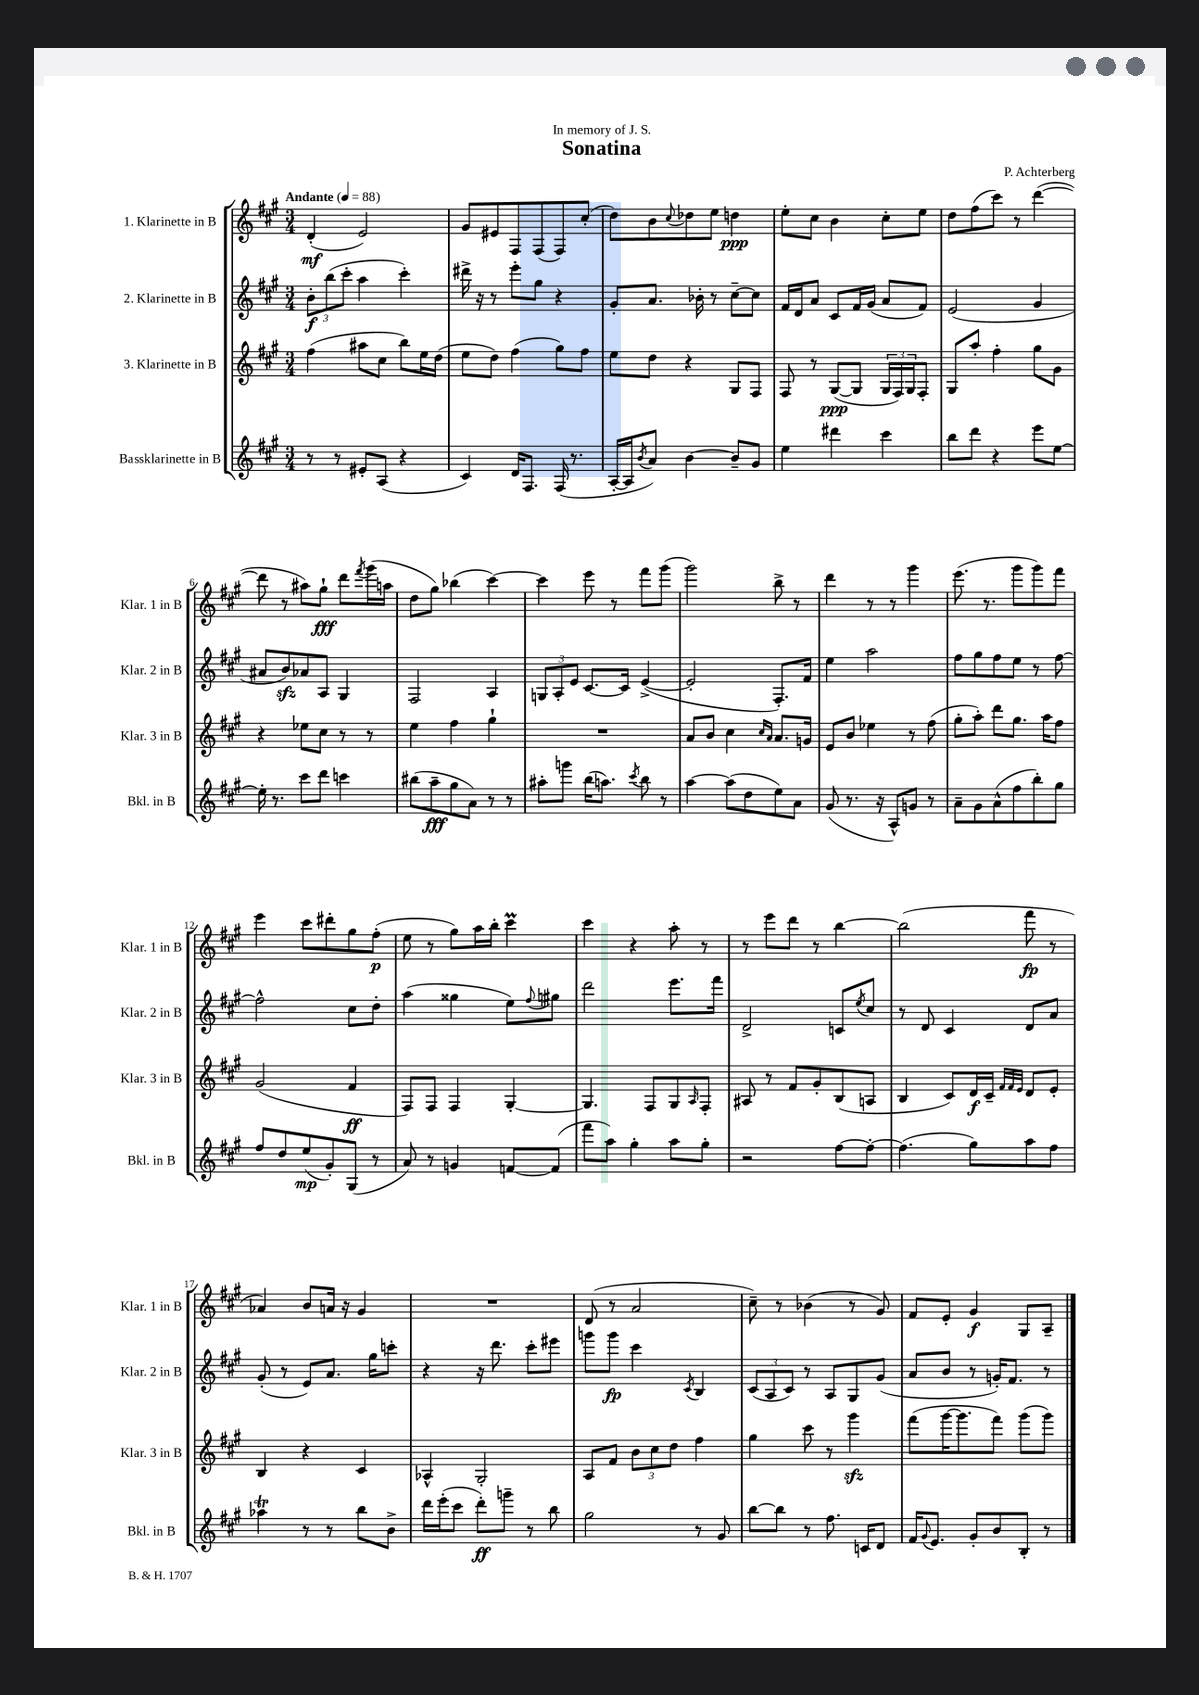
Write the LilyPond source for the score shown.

\header { title = "Sonatina" composer = "P. Achterberg" dedication = "In memory of J. S." }
<<
\new StaffGroup <<
\new Staff = "s0" \with { instrumentName = "1. Klarinette in B" shortInstrumentName = "Klar. 1 in B" } {
    \clef treble \key a \major \numericTimeSignature \time 3/4 \tempo "Andante" 4 = 88
    d'4-.\mf( e'2) |
    gis'8 eis'8 fis8 fis8( fis8) cis''8-.( |
    d''8) b'8 \appoggiatura { cis''8 } des''8 e''8 d''4\ppp |
    e''8-. cis''8 b'4 cis''8-. e''8 |
    d''8 fis''8( cis'''8) r8 d'''4~( |
    d'''8 r8 ais''8) gis''8-!\fff d'''8 \acciaccatura { fis'''8 } gis'''16( a''16 |
    d''8 gis''8) bes''4( cis'''4~) |
    cis'''4 e'''8 r8 fis'''8 gis'''8( |
    gis'''2) b''8-> r8 |
    d'''4 r8 r8 gis'''4 |
    e'''8.( r8. gis'''8 gis'''8) fis'''8 |
    e'''4 cis'''8 dis'''8-. gis''8 fis''8-.\p( |
    e''8 r8 gis''8) a''16 b''16-. cis'''4\prall |
    cis'''4 r4 a''8-. r8 |
    r8 e'''8 d'''8 r8 b''4~ |
    b''2( fis'''8\fp r8 |
    aes'4) b'8 a'16 r16 gis'4 |
    R2. |
    d'8( r8 a'2 |
    cis''8--) r8 bes'4( r8 gis'8) |
    fis'8 e'8-. gis'4\f gis8 a8-- \bar "|." |
}
\new Staff = "s1" \with { instrumentName = "2. Klarinette in B" shortInstrumentName = "Klar. 2 in B" } {
    \clef treble \key a \major \numericTimeSignature \time 3/4
    \tuplet 3/2 { b'8-.\f b''8( cis'''8-. } a''4 cis'''4-.) |
    dis'''16-> r16 r8 e'''8-. gis''8 r4 |
    gis'8-. a'8. bes'16-. r8 cis''8~-- cis''8 |
    fis'16 d'16 a'8 cis'8 fis'16 gis'16( a'8 fis'8) |
    e'2( gis'4 |
    ais'8 b'8\sfz) aes'8 a8 gis4 |
    fis2 a4 |
    \tuplet 3/2 { g8 a8-. e'8 } cis'8.~ cis'16 e'4~->( |
    e'2-. fis8.-.) fis'16 |
    e''4 a''2 |
    fis''8 gis''8 fis''8 e''8 r8 fis''8~ |
    fis''2-^ cis''8 d''8-. |
    a''4( gisis''4 e''8) \appoggiatura { fis''8 } gis''8 |
    d'''2 e'''8. fis'''16 |
    d'2-> c'8 \acciaccatura { e''8 } cis''8 |
    r8 d'8 cis'4 d'8 a'8 |
    gis'8-.( r8 e'8) a'8. gis''16 c'''8-. |
    r4 r16 d'''8. cis'''8-. eis'''8 |
    g'''8 g'''8\fp cis'''4 \acciaccatura { cis'8 } b4 |
    \tuplet 3/2 { cis'8( a8 cis'8) } r8 a8 gis8 gis'8( |
    a'8 b'8 r8 g'16-.) fis'8. r8 \bar "|." |
}
\new Staff = "s2" \with { instrumentName = "3. Klarinette in B" shortInstrumentName = "Klar. 3 in B" } {
    \clef treble \key a \major \numericTimeSignature \time 3/4
    fis''4( ais''8 cis''8 b''8) e''16 d''16( |
    e''8 d''8) fis''4( gis''8) fis''8 |
    e''8 d''8 r4 gis8 fis8 |
    fis8 r8 gis8~\ppp( gis8 \tuplet 3/2 { gis16 fis16) gis16 } fis8-. |
    gis8 a''8-. fis''4-. gis''8 gis'8 |
    r4 ees''8 cis''8 r8 r8 |
    e''4 fis''4 gis''4-! |
    R2. |
    a'8 b'8 cis''4 \grace { cis''16 a'16 } a'8. g'16 |
    e'8 b'8 ees''4 r8 fis''8( |
    gis''8-. a''8-.) d'''8 gis''8. a''16 fis''8 |
    gis'2( fis'4\ff |
    fis8) fis8 fis4 gis4~-. |
    gis4. fis8 gis8 \grace { a16 } fis8-. |
    ais8 r8 fis'8 gis'8-. b8( a8 |
    b4 cis'8) d'16\f cis'16-- \grace { fis'32 fis'32 e'32 } d'8 e'8-. |
    b4 r4 cis'4 |
    aes4-^ gis2-. |
    a8 fis'8 \tuplet 3/2 { b'8 cis''8 d''8 } fis''4 |
    gis''4 cis'''8 r8 gis'''4\sfz |
    fis'''8( gis'''16~ gis'''8. fis'''8) gis'''8( gis'''8) \bar "|." |
}
\new Staff = "s3" \with { instrumentName = "Bassklarinette in B" shortInstrumentName = "Bkl. in B" } {
    \clef treble \key a \major \numericTimeSignature \time 3/4
    r8 r8 eis'8-. a8( r4 |
    cis'4) d'16 fis8. fis16( r8. |
    a16~-. a16 \acciaccatura { b'8 } a'8) b'4~ b'8-- gis'8 |
    e''4 dis'''4 cis'''4 |
    b''8 d'''8 r4 e'''8 e''8~ |
    e''16-. r8. cis'''8 d'''8 c'''4 |
    bis''8( a''8--\fff gis''8 a'8) r8 r8 |
    ais''8-. g'''8 b''16( a''8.) \acciaccatura { cis'''8 } b''8 r8 |
    a''4~ a''8( d''8 e''8) a'8 |
    gis'8( r8. r16 a8-^) g'8 r8 |
    a'8-- gis'8 a'8-^( fis''8 b''8-.) gis''8 |
    fis''8 d''8 e''8\mp( gis'8-.) gis8( r8 |
    a'8) r8 g'4 f'8~ f'8( |
    fis'''8 a''8) gis''4-. a''8 gis''8-. |
    r2 fis''8~ fis''8~-. |
    fis''4.( gis''8) a''8 fis''8 |
    aes''4\trill r8 r8 b''8 b'8-> |
    d'''16 e'''16-.( cis'''8 d'''8-.\ff) g'''8-- r8 b''8 |
    gis''2 r8 gis'8 |
    b''8~ b''8 r8 fis''8. c'16 d'8 |
    fis'16 \appoggiatura { gis'8 } e'8. gis'8-. b'8 b8-. r8 \bar "|." |
}
>>
>>
